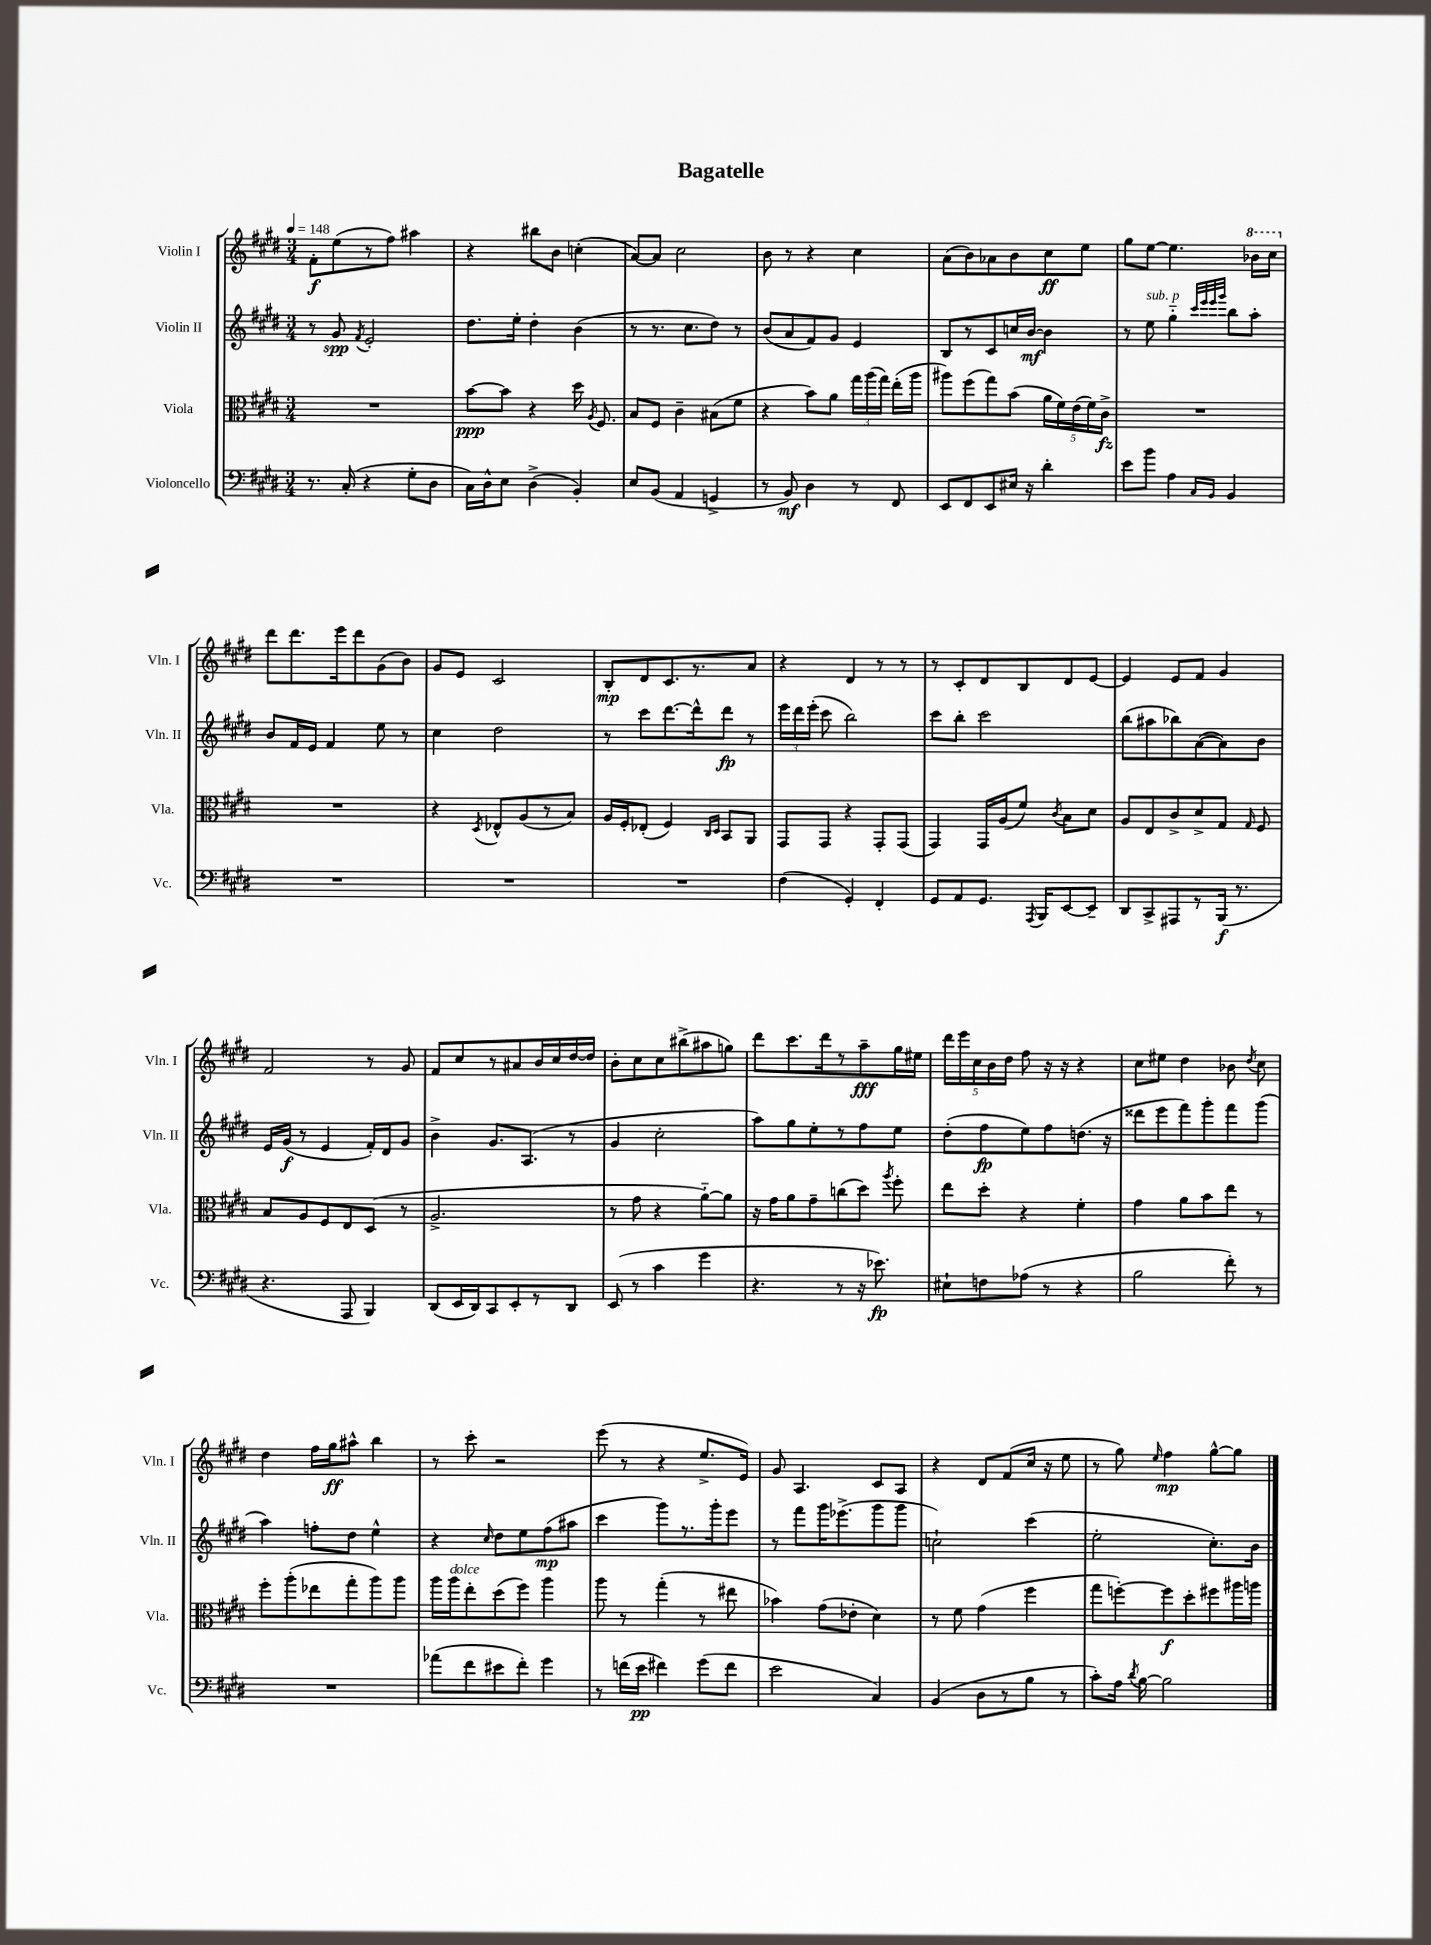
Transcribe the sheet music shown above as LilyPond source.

\header { title = "Bagatelle" }
<<
\new StaffGroup <<
\new Staff = "s0" \with { instrumentName = "Violin I" shortInstrumentName = "Vln. I" } {
    \clef treble \key e \major \numericTimeSignature \time 3/4 \tempo 4 = 148
    \autoBeamOff fis'8[-.\f e''8( r8 fis''8]) ais''4 |
    r4 bis''8[ b'8] c''4-.( |
    a'8[~) a'8] cis''2 |
    b'8 r8 r4 cis''4 |
    a'8[( b'8) aes'8 b'8 cis''8\ff e''8] |
    gis''8[ e''8]~ e''4. \ottava #1 bes''16[ cis'''16] \ottava #0 |
    dis'''8[ dis'''8. e'''16 dis'''8 gis'8( b'8]) |
    gis'8[ e'8] cis'2 |
    b8[-.\mp dis'8 cis'8. r8. a'8] |
    r4 dis'4 r8 r8 |
    r8 cis'8[-. dis'8 b8 dis'8 e'8]~ |
    e'4 e'8[ fis'8] gis'4 |
    fis'2 r8 gis'8 |
    fis'8[ cis''8 r8 ais'8 b'16 cis''16 dis''16~ dis''16] |
    b'8[-. cis''8 cis''8 bis''8->( ais''8 g''8]) |
    dis'''8[ cis'''8. dis'''16 r8 a''8--\fff gis''16 eis''16] |
    \tuplet 5/4 { dis'''16[ e'''16 cis''16 b'16 dis''16] } fis''8 r16 r16 r4 |
    cis''8[ eis''8] dis''4 bes'8 \acciaccatura { dis''8 } cis''8 |
    dis''4 fis''16[ gis''16\ff ais''8]-^ b''4 |
    r8 cis'''8-. r2 |
    e'''8( r8 r4 e''8.[-> e'16]) |
    gis'8 a4. cis'8[ a8] |
    r4 dis'8[ fis'8( cis''16] r16 e''8 |
    r8 gis''8) \grace { e''16 } fis''4\mp gis''8[~-^ gis''8] \bar "|." |
}
\new Staff = "s1" \with { instrumentName = "Violin II" shortInstrumentName = "Vln. II" } {
    \clef treble \key e \major \numericTimeSignature \time 3/4
    \autoBeamOff r8 gis'8\spp \acciaccatura { fis'8 } e'2-. |
    dis''8.[ e''16]-. dis''4-. b'4( |
    r8 r8. cis''8.[ dis''8]) r8 |
    b'8[( a'8 fis'8) gis'8] e'4 |
    b8[ r8 cis'8 c''16 b'16]~\mf b'4 |
    r8 e''8^\markup { \italic "sub. p" } gis''4-_ \grace { cis'''32[ e'''32 e'''32 gis'''32] } b''8[ a''8]-. |
    b'8[ fis'16 e'16] fis'4 e''8 r8 |
    cis''4 dis''2 |
    r8 cis'''8[ dis'''8.~ dis'''16-^ dis'''8]\fp r8 |
    \tuplet 3/2 { e'''16[ dis'''16 e'''16]-.( } cis'''8 b''2) |
    cis'''8[ b''8]-. cis'''2 |
    b''8[( ais''8 bes''8) a'8~( a'8) b'8] |
    e'16[ gis'16]\f( r8 e'4 fis'16[-.) dis'16 gis'8] |
    b'4-> gis'8.[ a8.]( r8 |
    gis'4 cis''2-. |
    a''8[) gis''8 e''8-. r8 fis''8 e''8] |
    dis''8[-.( fis''8\fp e''8) fis''8 d''8.]( r16 |
    disis'''8[ e'''8 fis'''8) gis'''8-. fis'''8 gis'''8]( |
    a''4) f''8[-. dis''8] e''4-^ |
    r4 \grace { cis''16 } dis''8[ e''8 fis''8\mp( ais''8] |
    cis'''4 gis'''8[) r8. gis'''16-. e'''8] |
    r8 fis'''8[ gis'''16 ees'''8.->( gis'''8 gis'''8] |
    c''2-!) cis'''4( |
    e''2-. cis''8.[-.) b'16] \bar "|." |
}
\new Staff = "s2" \with { instrumentName = "Viola" shortInstrumentName = "Vla." } {
    \clef alto \key e \major \numericTimeSignature \time 3/4
    \autoBeamOff R2. |
    b'8[~\ppp b'8] r4 dis''16 \acciaccatura { a8 } fis8. |
    b8[ fis8] cis'4-- bis8[( fis'8] |
    r4 b'8[) a'8] \tuplet 3/2 { gis''16[ a''16( gis''16]) } e''16[-.( a''16] |
    ais''8[) fis''8( gis''8) b'8]( \tuplet 5/4 { a'16[ fis'16) e'16( fis'16) cis'16]->\fz } |
    R2. |
    R2. |
    r4 \acciaccatura { dis8 } ees8[-^ a8( r8 b8]) |
    a16[ fis16-. ees8]-.( fis4) \grace { cis16[ dis16] } b,8[ a,8] |
    gis,8[ gis,8] r4 gis,8[-. gis,8]( |
    gis,4) gis,16[ a16( fis'8]) \acciaccatura { cis'8 } b8[ dis'8] |
    a8[ e8 cis'8-> dis'8-> gis8] \grace { gis16 } fis8 |
    b8[ a8 fis8 e8 dis8]( r8 |
    a2.-> |
    r8 gis'8 r4 a'8[~-_) a'8] |
    r16 gis'16[ a'8 gis'8-- c''8( dis''8]) \acciaccatura { a''8 } fis''8-. |
    e''8[ dis''8]-. r4 fis'4-. |
    gis'4 a'8[ b'8 e''8] r8 |
    fis''8[-. a''8-.( ees''8 gis''8-. a''8) a''8] |
    a''16[ a''16^\markup { \italic "dolce" } e''8-. dis''8( fis''8]) a''4 |
    a''8 r8 gis''4-.( r8 eis''8 |
    bes'4) gis'8[( ees'8]-. dis'4) |
    r8 fis'8 gis'4( fis''4 |
    gis''8[ f''8~-.) f''8\f dis''8-. fis''8 ais''16 a''16] \bar "|." |
}
\new Staff = "s3" \with { instrumentName = "Violoncello" shortInstrumentName = "Vc." } {
    \clef bass \key e \major \numericTimeSignature \time 3/4
    \autoBeamOff r8. cis16-.( r4 gis8[-. dis8] |
    cis16[) dis16-^ e8] dis4->( b,4-.) |
    e8[ b,8]( a,4 g,4-> |
    r8 b,8\mf) dis4 r8 fis,8 |
    e,8[ fis,8 e,8 eis16] r16 dis'4-. |
    e'8[ b'8] a4 \grace { cis16[ b,16] } b,4 |
    R2. |
    R2. |
    R2. |
    fis4( gis,4-.) fis,4-. |
    gis,8[ a,8 gis,8.] \acciaccatura { a,,8 } b,,16[ e,8~ e,8]-- |
    dis,8[ cis,8-> ais,,8 r8 b,,16]\f( r8. |
    r4. a,,8 b,,4) |
    dis,8[( e,16 dis,16) cis,8 e,8-. r8 dis,8] |
    e,8( r8 cis'4 gis'4 |
    r4. r8 r16 ees'8.\fp) |
    eis8[-! f8 aes8]( r8 r4 |
    b2 fis'8-.) r8 |
    R2. |
    aes'8[( fis'8 eis'8 fis'8]-.) gis'4 |
    r8 f'16[( e'16]\pp fis'4) gis'8[( fis'8] |
    e'2 cis4) |
    b,4( dis8[ r8 b8] r8 |
    cis'8[-.) a16] \acciaccatura { dis'8 } b16~ b2 \bar "|." |
}
>>
>>
\layout { \context { \Score \remove "Bar_number_engraver" } }
